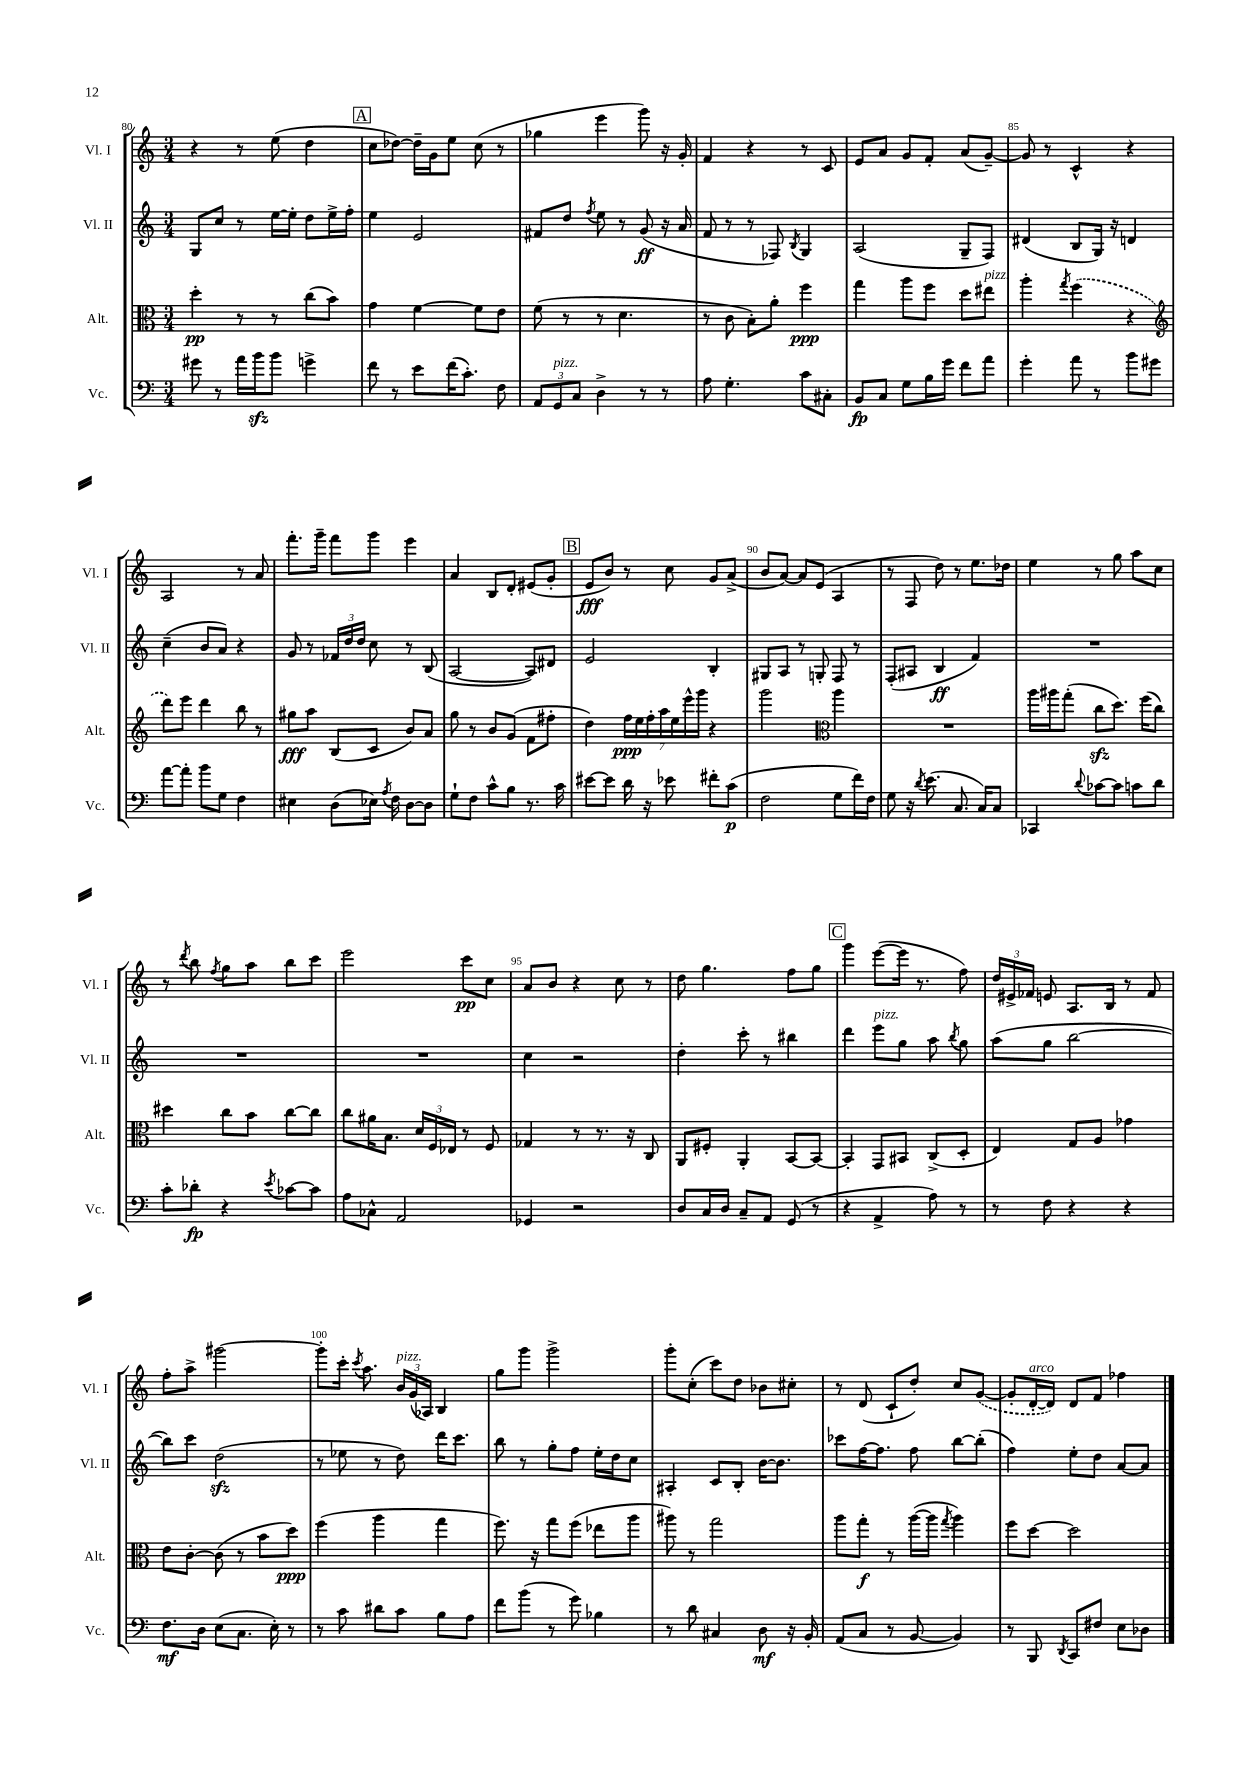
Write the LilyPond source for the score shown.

<<
\new StaffGroup <<
\new Staff = "s0" \with { instrumentName = "Vl. I" shortInstrumentName = "Vl. I" } {
    \clef treble \key c \major \numericTimeSignature \time 3/4
    \autoBeamOff r4 r8 e''8( d''4 |
    \mark \markup { \box "A" } c''8[ des''8]~) des''16[-- g'16 e''8] c''8( r8 |
    ges''4 e'''4 g'''8) r16 g'16-. |
    f'4 r4 r8 c'8 |
    e'8[ a'8] g'8[ f'8]-. a'8[( g'8]~--) |
    g'8 r8 c'4-^ r4 |
    a2 r8 a'8 |
    f'''8.[-. g'''16]-- f'''8[ g'''8] e'''4 |
    a'4 b8[ d'8]-. eis'8[( g'8]-. |
    \mark \markup { \box "B" } e'8[\fff b'8]) r8 c''8 g'8[ a'8]->( |
    b'8[ a'8]~) a'8[ e'8]( a4 |
    r8 f8 d''8) r8 e''8.[ des''16] |
    e''4 r8 g''8 a''8[ c''8] |
    r8 \acciaccatura { d'''8 } b''8 \acciaccatura { f''8 } g''8[ a''8] b''8[ c'''8] |
    e'''2 c'''8[\pp c''8] |
    a'8[ b'8] r4 c''8 r8 |
    d''8 g''4. f''8[ g''8] |
    \mark \markup { \box "C" } g'''4 e'''8[~( e'''16] r8. f''8) |
    \tuplet 3/2 { d''16[ eis'16-> fes'16] } e'8 a8.[ b16] r8 fes'8 |
    f''8[-. a''8]-> gis'''2~ |
    gis'''8[-. c'''16]-. \acciaccatura { c'''8 } a''8. \tuplet 3/2 { b'16[^\markup { \italic "pizz." } g'16( aes16]) } b4 |
    g''8[ g'''8] g'''2-> |
    g'''8[-. c''8]-.( c'''8[) d''8] bes'8[ cis''8]-. |
    r8 d'8( c'8[-! d''8]-.) c''8[ \once \slurDashed g'8]~( |
    g'8[-. d'16~-.^\markup { \italic "arco" } d'16]) d'8[ f'8] fes''4 \bar "|." |
}
\new Staff = "s1" \with { instrumentName = "Vl. II" shortInstrumentName = "Vl. II" } {
    \clef treble \key c \major \numericTimeSignature \time 3/4
    \autoBeamOff g8[ c''8] r8 e''16[~ e''16]-. d''8[ e''16-> f''16]-. |
    \mark \markup { \box "A" } e''4 e'2 |
    fis'8[ d''8] \acciaccatura { f''8 } e''8 r8 g'8\ff( r16 a'16 |
    f'8 r8 r8 fes8) \acciaccatura { b8 } g4 |
    a2( g8[-- f8]) |
    dis'4( b8[ g16]) r16 d'4 |
    c''4--( b'8[ a'8]) r4 |
    g'8 r8 \tuplet 3/2 { fes'16[ d''16 d''16] } c''8 r8 b8( |
    a2~ a8[) dis'8] |
    \mark \markup { \box "B" } e'2 b4-. |
    gis8[ a8] r8 g8-. f8 r8 |
    f8[-.( ais8] b4\ff f'4) |
    R2. |
    R2. |
    R2. |
    c''4 r2 |
    d''4-. c'''8-. r8 bis''4 |
    \mark \markup { \box "C" } d'''4 e'''8[^\markup { \italic "pizz." } g''8] a''8 \acciaccatura { b''8 } g''8 |
    a''8[( g''8] b''2~ |
    b''8[) c'''8] d''2\sfz( |
    r8 ees''8 r8 d''8) d'''16[ c'''8.] |
    b''8 r8 g''8[-. f''8] e''16[-. d''16 c''8] |
    ais4-. c'8[ b8]-. b'16[~ b'8.] |
    ces'''8[ f''16~ f''8.] f''8 b''8[~ b''8]-.( |
    f''4) e''8[-. d''8] a'8[~ a'8] \bar "|." |
}
\new Staff = "s2" \with { instrumentName = "Alt." shortInstrumentName = "Alt." } {
    \clef alto \key c \major \numericTimeSignature \time 3/4
    \autoBeamOff d''4-.\pp r8 r8 c''8[( b'8]) |
    \mark \markup { \box "A" } g'4 f'4~ f'8[ e'8] |
    f'8( r8 r8 d'4. |
    r8 c'8 b8[-.) a'8]-. f''4\ppp |
    g''4 a''8[ f''8] d''8[ eis''8]^\markup { \italic "pizz." } |
    a''4-. \acciaccatura { g''8 } \once \slurDashed f''4( r4 |
    \clef treble d'''8[) e'''8] d'''4 b''8 r8 |
    gis''8[\fff a''8] b8[( c'8] b'8[) a'8] |
    g''8 r8 b'8[ g'8]( f'8[ fis''8]-. |
    \mark \markup { \box "B" } d''4) \tuplet 7/4 { f''16[\ppp e''16 f''16-. a''16 e''16 e'''16-^ g'''16] } r4 |
    g'''2 \clef alto a''4 |
    R2. |
    a''16[ ais''16 g''8]-.( c''8[\sfz d''8.]) f''16[( c''8]) |
    dis''4 c''8[ b'8] c''8[~ c''8] |
    c''8[ ais'16 b8.] \tuplet 3/2 { d'16[ f16 ees16] } r8 f8 |
    ges4 r8 r8. r16 c8 |
    a,8[ fis8]-. a,4-. b,8[~ b,8]~ |
    \mark \markup { \box "C" } b,4-. g,8[ bis,8] c8[->( d8]-. |
    e4) g8[ a8] ges'4 |
    e'8[ c'8]~-. c'8( r8 b'8[ d''8]\ppp) |
    f''4( a''4 g''4 |
    f''8.) r16 g''8[ f''8]( ees''8[ a''8] |
    ais''8) r8 g''2 |
    a''8[ g''8]-.\f r8 a''16[~( a''16] \acciaccatura { g''8 } a''4) |
    f''8[ d''8]~ d''2 \bar "|." |
}
\new Staff = "s3" \with { instrumentName = "Vc." shortInstrumentName = "Vc." } {
    \clef bass \key c \major \numericTimeSignature \time 3/4
    \autoBeamOff gis'8 r8 a'16[ b'16\sfz b'8] g'4-> |
    \mark \markup { \box "A" } f'8 r8 e'8[ f'16( c'8.]-.) f8 |
    \tuplet 3/2 { a,8[ g,8^\markup { \italic "pizz." } c8] } d4-> r8 r8 |
    a8 g4.-. c'8[ cis8]-. |
    b,8[\fp c8] g8[ b16 g'16] f'8[ a'8] |
    g'4-. a'8 r8 b'8[ gis'8] |
    a'8[~ a'8]-. b'8[ g8] f4 |
    eis4 d8[( ees16]) \acciaccatura { a8 } f16 d8[~ d8] |
    g8[-! f8] c'8[-^ b8] r8. c'16 |
    \mark \markup { \box "B" } eis'8[~ eis'8] d'16 r16 ees'8 fis'8[-. c'8]\p( |
    f2 g8[ f'16) f16] |
    g8 r16 \acciaccatura { d'8 } e'8.( c8. c16[) c8] |
    ces,4 \appoggiatura { d'8 } ces'8[~ ces'8] c'8[ d'8] |
    c'8[-. des'8]-.\fp r4 \acciaccatura { e'8 } ces'8[~ ces'8] |
    a8[ ces8]-^ a,2 |
    ges,4 r2 |
    d8[ c16 d16] c8[-- a,8] g,8( r8 |
    \mark \markup { \box "C" } r4 a,4-> a8) r8 |
    r8 f8 r4 r4 |
    f8.[\mf d16] e8[( c8.] e16-.) r8 |
    r8 c'8 dis'8[ c'8] b8[ a8] |
    f'8[ b'8]( r8 g'8) bes4 |
    r8 d'8 cis4 d8\mf r16 b,16-. |
    a,8[( c8] r8 b,8~ b,4) |
    r8 b,,8 \acciaccatura { d,8 } c,8[ fis8] e8[ des8] \bar "|." |
}
>>
>>
\layout { \context { \Score currentBarNumber = #80 \override BarNumber.break-visibility = ##(#f #t #t) barNumberVisibility = #(every-nth-bar-number-visible 5) } }
